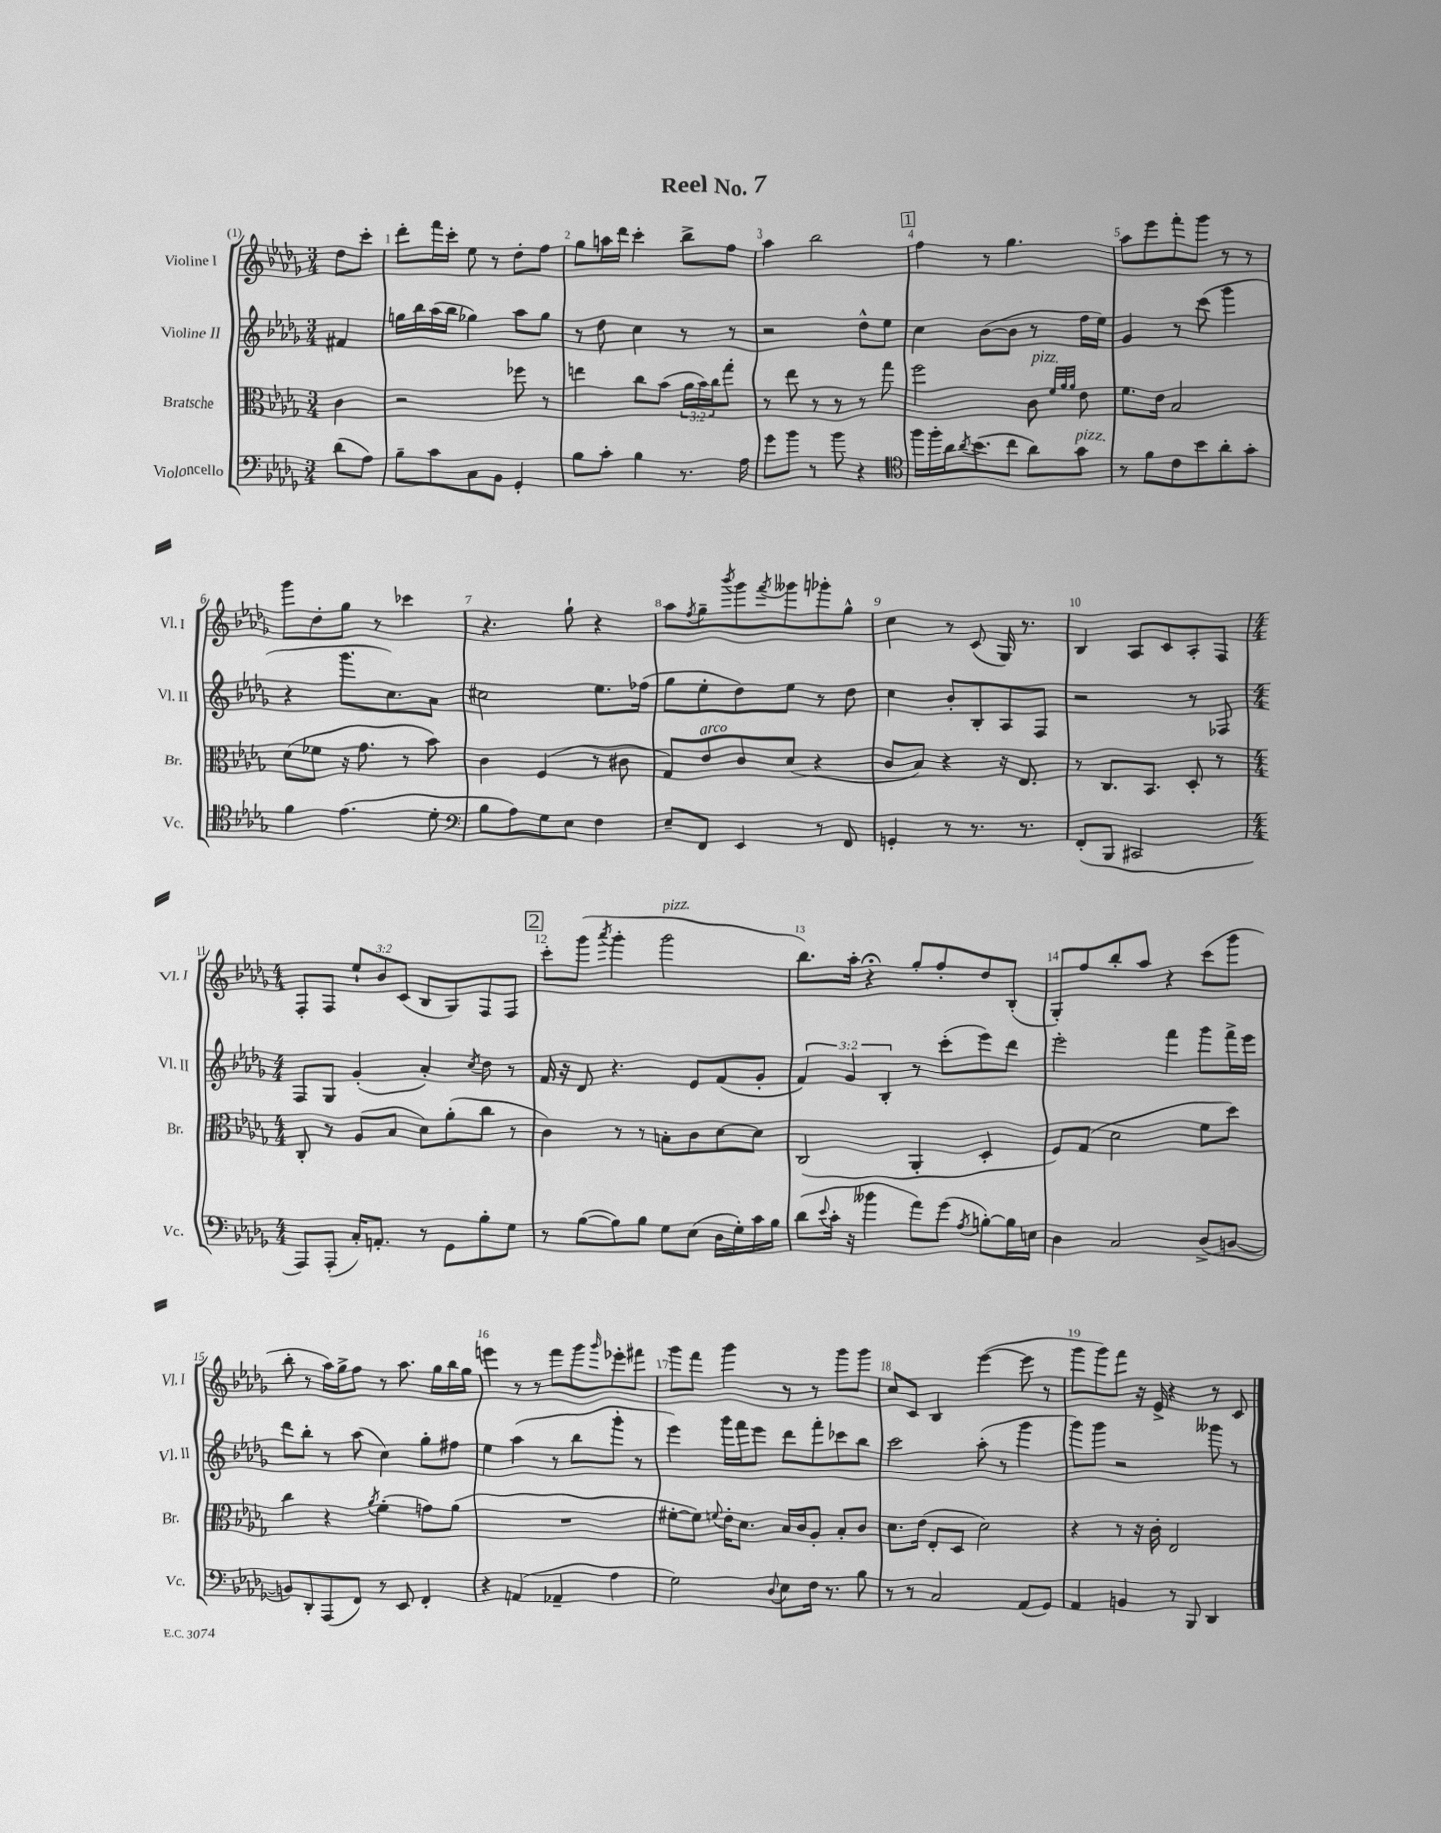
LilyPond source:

\header { title = "Reel No. 7" }
<<
\new StaffGroup <<
\new Staff = "s0" \with { instrumentName = "Violine I" shortInstrumentName = "Vl. I" } {
    \clef treble \key des \major \numericTimeSignature \time 3/4 \override Staff.TupletNumber.text = #tuplet-number::calc-fraction-text \partial 4
    des''8 c'''8-. |
    des'''8-. f'''16 c'''16-. ees''8 r8 des''8-. f''8 |
    ges''8 a''16 des'''16 c'''4-. bes''8-> f''8 |
    aes''4 bes''2 |
    \mark \markup { \box "1" } f''4 r8 ges''4. |
    aes''8 ees'''8 f'''8-. ges'''8 r8 r8 |
    ges'''8 des''8-. ges''8 r8 ces'''4 |
    r4. ges''8-! r4 |
    aes''8 \acciaccatura { f''8 } ges''8-- \acciaccatura { bes'''8 } ges'''8 \acciaccatura { f'''8 } geses'''8 ges'''8-. ges''8-^ |
    c''4 r8 c'8( ges16) r8. |
    bes4 aes8 c'8 aes8-. f8 |
    \numericTimeSignature \time 4/4 f8-. f8 \tuplet 3/2 { ees''8-! bes'8 c'8( } bes8 ges8) f8 f8 |
    \mark \markup { \box "2" } c'''8-. ges'''8( \acciaccatura { aes'''8 } ges'''4-. ges'''2^\markup { \italic "pizz." } |
    bes''8.) aes''16-. r4\fermata ges''8-. f''8-. des''8 bes8-.( |
    ges8-.) f''8 bes''8-. aes''8 r4 c'''8( ges'''8 |
    bes''8-. r8 aes''16) ges''16-> f''8 r8 aes''8. ges''16 bes''16 ges''16 |
    e'''4 r8 r8 f'''8 ges'''8 \grace { ges'''16 } ees'''8-. fis'''8 |
    ges'''8 f'''8 ges'''4 r8 r8 ges'''8 ges'''8 |
    c''8 c'8 bes4 ees'''4~( ees'''8 r8 |
    ges'''8 ges'''8) f'''8 r16 ees'16-> r4 r8 c'8 \bar "|." |
}
\new Staff = "s1" \with { instrumentName = "Violine II" shortInstrumentName = "Vl. II" } {
    \clef treble \key des \major \numericTimeSignature \time 3/4 \override Staff.TupletNumber.text = #tuplet-number::calc-fraction-text \partial 4
    fis'4 |
    g''16 bes''16 aes''16( bes''16 ges''4) aes''8 ges''8 |
    r8 des''8 c''4 r8 r8 |
    r2 des''8-^ ees''8 |
    \mark \markup { \box "1" } c''4 bes'8~( bes'8 r8 f''16 ees''16) |
    ges'4 r8 c'''8( ges'''4 |
    r4 ges'''8. c''8.) aes'8 |
    cis''2 ees''8. fes''16( |
    ges''8 ees''8-. des''8) ees''8 r8 des''8 |
    c''4 bes'8-. bes8-. aes8 f8 |
    r2 r8 fes8 |
    \numericTimeSignature \time 4/4 f8 ges8 ges'4-.( aes'4-.) \acciaccatura { c''8 } des''8 r8 |
    \mark \markup { \box "2" } f'16 r16 des'8 r4. ees'8 f'8( ges'8-. |
    \tuplet 3/2 { f'4) ges'4 bes4-. } r8 c'''8-.( ees'''8) des'''8 |
    ees'''2-. f'''4 ges'''8 f'''16-> ees'''16 |
    des'''8 bes''8-. r8 aes''8( c''4) ges''8-. fis''8 |
    ees''4 aes''4( r8 bes''8 ges'''8-. r8 |
    ees'''4) ges'''16 f'''16 ees'''8 des'''8 f'''8-. ces'''8 bes''8 |
    c'''2 aes''8-.( r8 ges'''4 |
    ges'''8) ges'''8 r2 geses'''8 r8 \bar "|." |
}
\new Staff = "s2" \with { instrumentName = "Bratsche" shortInstrumentName = "Br." } {
    \clef alto \key des \major \numericTimeSignature \time 3/4 \override Staff.TupletNumber.text = #tuplet-number::calc-fraction-text \partial 4
    c'4 |
    r2 fes''8 r8 |
    e''4 c''8 bes'8( \tuplet 3/2 { aes'16 bes'16) c''16 } ges''8-. |
    r8 ees''8 r8 r8 r8 ges''8 |
    \mark \markup { \box "1" } f''2 c'8^\markup { \italic "pizz." } \grace { f'32 aes'32 aes'32 } ees'8 |
    f'8. ees'16 bes2 |
    des'8( fes'8 r16 ges'8. r8 bes'8) |
    c'4 f4( r8 cis'8 |
    ges8) ees'8^\markup { \italic "arco" } c'8 des'8( r4 |
    c'8 bes8) r4 r16 ees8. |
    r8 c8. bes,8. des8-. r8 |
    \numericTimeSignature \time 4/4 c8-. r8 aes8( bes8 des'8) aes'8-.( c''8 r8 |
    \mark \markup { \box "2" } c'4) r8 r8 b8-. c'8 des'8~ des'8 |
    c2( aes,4-. des4-. |
    f8) ges8( des'2 f'8 des''8) |
    c''4 r4 \acciaccatura { aes'8 } f'4-.( g'8) aes'8( |
    R1 |
    fis'8~-. fis'8) \appoggiatura { f'8 } ees'16-. des'8. bes16 c'16 aes8-. bes8-. c'8 |
    des'8. ees'16( ees8-. des8 des'2) |
    r4 r8 r16 c'16-. ees2 \bar "|." |
}
\new Staff = "s3" \with { instrumentName = "Violoncello" shortInstrumentName = "Vc." } {
    \clef bass \key des \major \numericTimeSignature \time 3/4 \partial 4
    des'8( aes8) |
    bes8-- c'8 c8 bes,8 ges,4-. |
    bes8 c'8-. bes4 r8. aes16 |
    ges'8 bes'8 r8 bes'8 r4 |
    \mark \markup { \box "1" } \clef tenor f''16 f''16-. aes'16 \acciaccatura { aes'8 } bes'8.( c''8 aes'8) ges'8^\markup { \italic "pizz." } |
    r8 f'8 c'8 bes'8 aes'8-. ges'8-. |
    f'4 ees'4.( des'8-. |
    \clef bass bes8 aes8) ges8 ees8 f4 |
    ees8-- f,8 ees,4 r8 f,8 |
    g,4-. r8 r8. r8. |
    f,8-.( bes,,8 cis,2 |
    \numericTimeSignature \time 4/4 aes,,8) aes,,8-.( c16-.) a,8.-. r8 ges,8 bes8-. ges8 |
    \mark \markup { \box "2" } r8 bes8~( bes8) bes8 ges8 ees8( des16 ges16-.) c'16 bes16 |
    des'8( \appoggiatura { ees'8 } c'16-. r16 beses'4 aes'8) ges'8( \acciaccatura { aes8 } b8~-.) b16 e16 |
    des4 c2 des8->( b,8~ |
    b,8) des,8-. aes,,8( f,8) r8 ees,8 f,4-. |
    r4 a,4( aes,4-- aes4 |
    ges2) \appoggiatura { des8 } ees8 f16 r8. bes8 |
    r8 r8 c2 aes,8( ges,8) |
    aes,4 b,4 r8 bes,,8 des,4 \bar "|." |
}
>>
>>
\layout { \context { \Score \override BarNumber.break-visibility = ##(#f #t #t) barNumberVisibility = #all-bar-numbers-visible } }
